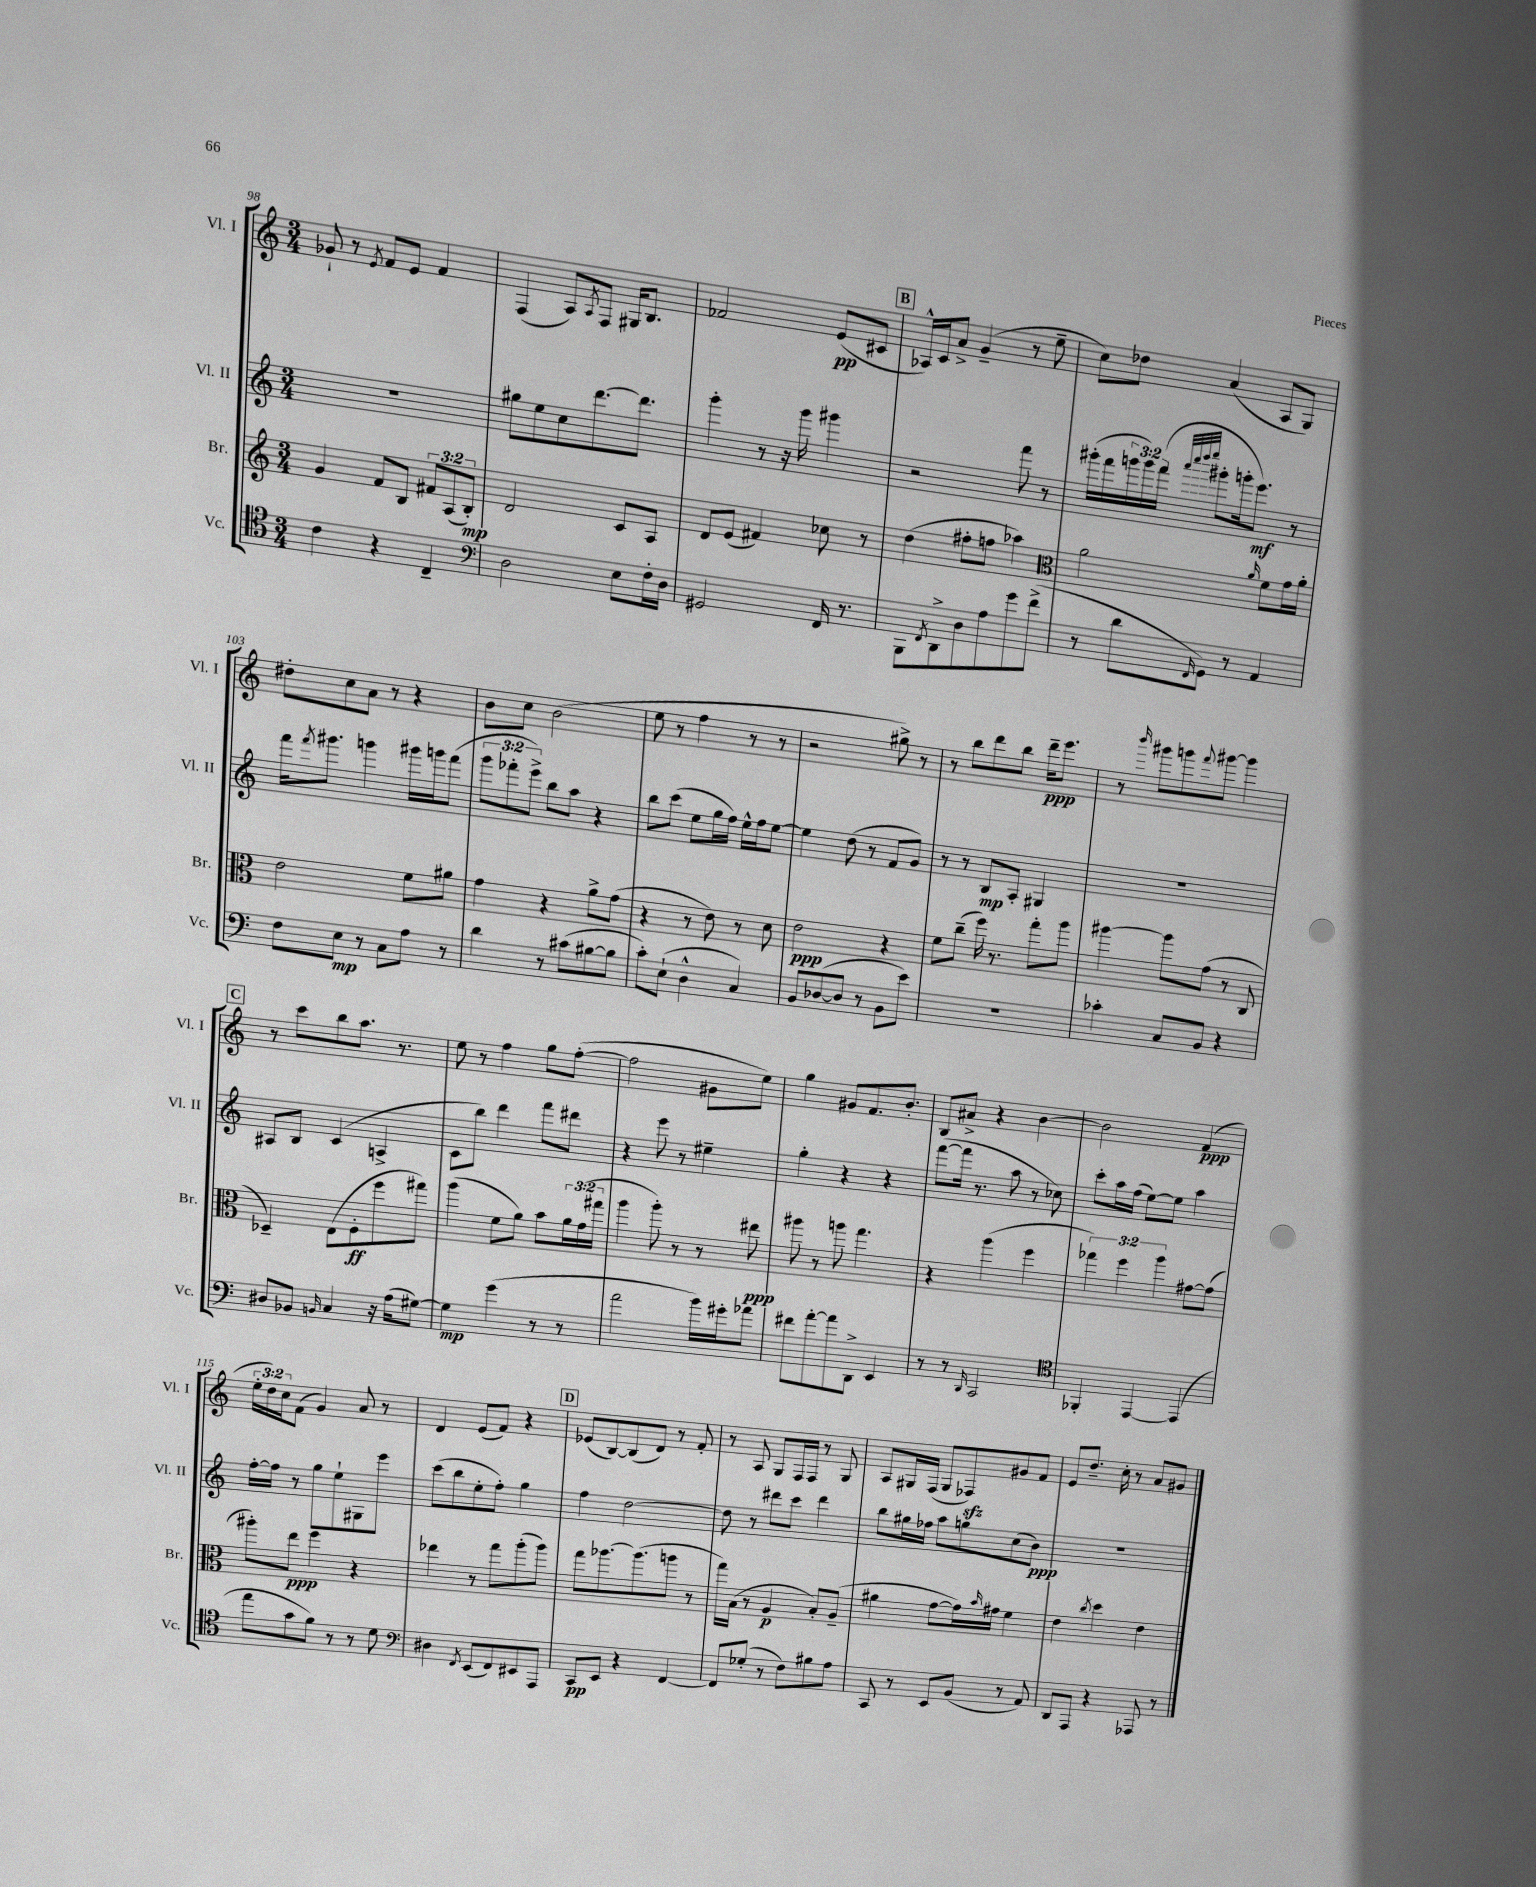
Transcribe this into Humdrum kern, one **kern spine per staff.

**kern	**dynam	**kern	**dynam	**kern	**dynam	**kern	**dynam
*part4	*part4	*part3	*part3	*part2	*part2	*part1	*part1
*staff4	*staff4	*staff3	*staff3	*staff2	*staff2	*staff1	*staff1
*I"Vc.	*	*I"Br.	*	*I"Vl. II	*	*I"Vl. I	*
*I'Vc.	*	*I'Br.	*	*I'Vl. II	*	*I'Vl. I	*
*clefC4	*	*clefG2	*	*clefG2	*	*clefG2	*
*k[]	*	*k[]	*	*k[]	*	*k[]	*
*M3/4	*	*M3/4	*	*M3/4	*	*M3/4	*
=98	=98	=98	=98	=98	=98	=98	=98
4c\	.	4g/	.	2.r	.	8g-X`/	.
.	.	.	.	.	.	8r	.
.	.	.	.	.	.	8qe/	.
4r	.	8f/L	.	.	.	8f/L	.
.	.	8B/J	.	.	.	8e/J	.
4C~/	.	12f#X/L	.	.	.	4f/	.
.	.	(12A/	.	.	.	.	.
.	.	12B'/J)	mp	.	.	.	.
=99	=99	=99	=99	=99	=99	=99	=99
*clefF4	*	*	*	*	*	*	*
2D\	.	2d/	.	8gg#X\L	.	(4F/	.
.	.	.	.	8ee\	.	.	.
.	.	.	.	8cc\	.	8A/L)	.
.	.	.	.	.	.	8qA/	.
.	.	.	.	[8.ddd\	.	8F/J	.
8E\L	.	8c/L	.	.	.	16G#X/KL	.
.	.	.	.	8.ddd\J]	.	8.B/J	.
16F'\L	.	8A/J	.	.	.	.	.
16D\JJ	.	.	.	.	.	.	.
=100	=100	=100	=100	=100	=100	=100	=100
2GG#X/	.	8d/L	.	4ggg'\	.	2f-X/	.
.	.	(8e/J	.	.	.	.	.
.	.	4f#X/)	.	8r	.	.	.
.	.	.	.	16r	.	.	.
.	.	.	.	16ggg\	.	.	.
16FF/	.	8cc-X\	.	4ggg#X\	.	(8e/L	pp
8.r	.	.	.	.	.	.	.
.	.	8r	.	.	.	8c#X/J	.
!!LO:REH:place=s1:t=B
=101	=101	=101	=101	=101	=101	=101	=101
8BBB\L	.	(4dd\	.	2r	.	16A-X^^/LL)	.
.	.	.	.	.	.	16c/J	.
8qFF/	.	.	.	.	.	.	.
8DD^\	.	.	.	.	.	8a^/J	.
8D\	.	8ff#X'\L	.	.	.	(4g~/	.
8A\	.	8ffn\J	.	.	.	.	.
8g\	.	4aa-X\)	.	8fff\	.	8r	.
(8f^\J	.	.	.	8r	.	8ee~\	.
=102	=102	=102	=102	=102	=102	=102	=102
*	*	*clefC3	*	*	*	*	*
8r	.	2a\	.	(16ggg#X'\LL	.	8cc\L)	.
.	.	.	.	16fff\	.	.	.
8d\L	.	.	.	24gggn\	.	8dd-X\J	.
.	.	.	.	24ggg\)	.	.	.
.	.	.	.	(24fff\JJ	.	.	.
.	.	.	.	32qqaaa/LLL	.	.	.
.	.	.	.	32qqcccc/	.	.	.
.	.	.	.	32qqdddd/	.	.	.
16qqFF/	.	.	.	32qqeeee/JJJ	.	.	.
8GG\J)	.	.	.	8ggg#X'\L	.	(4a/	.
8r	.	.	.	16gggn'\k	.	.	.
.	.	.	.	8.eee\J)	mf	.	.
.	.	16qqa/	.	.	.	.	.
4AA/	.	8f\L	.	.	.	8A/L	.
.	.	16g\L	.	8r	.	8G/J)	.
.	.	16a'\JJ	.	.	.	.	.
!!LO:LB:g=z
=103	=103	=103	=103	=103	=103	=103	=103
8F\L	.	2e\	.	16fff\KL	.	8dd#X'\L	.
.	.	.	.	8qfff/	.	.	.
.	.	.	.	8.ggg#X\J	.	.	.
8E\J	mp	.	.	.	.	8cc\	.
8r	.	.	.	4gggn\	.	8a\J	.
8C\L	.	.	.	.	.	8r	.
8A\J	.	8f\L	.	16ggg#X\LL	.	4r	.
.	.	.	.	16gggn\J	.	.	.
8r	.	8a#X\J	.	(8fff\J	.	.	.
=104	=104	=104	=104	=104	=104	=104	=104
4d\	.	4g\	.	12ggg\L	.	8b\L	.
.	.	.	.	12fff-X'\	.	.	.
.	.	.	.	.	.	8cc\J	.
.	.	.	.	12eee^\J)	.	.	.
8r	.	4r	.	8bb\L	.	(2b\	.
(8c#X\L	.	.	.	8aa\J	.	.	.
[8B#X\	.	8a^\L	.	4r	.	.	.
8B#\J]	.	(8g\J	.	.	.	.	.
=105	=105	=105	=105	=105	=105	=105	=105
8c'\L)	.	4r	.	8bb\L	.	8ee\	.
(8E`\J	.	.	.	(8ccc\J	.	8r	.
4D^^\	.	8r	.	8ee\L	.	4ff\	.
.	.	8e\)	.	16gg\L	.	.	.
.	.	.	.	16ff\JJ)	.	.	.
4C/)	.	8r	.	16ee^^\LL	.	8r	.
.	.	.	.	16ff\J	.	.	.
.	.	8d\	.	[8ee\J	.	8r	.
=106	=106	=106	=106	=106	=106	=106	=106
8BB/L	.	2e\	ppp	4ee\]	.	2r	.
([8D-X/	.	.	.	.	.	.	.
8D-/J]	.	.	.	(8dd\	.	.	.
8r	.	.	.	8r	.	.	.
8BB\L	.	4r	.	8f/L	.	8gg#X^\)	.
8e\J)	.	.	.	8g/J)	.	8r	.
=107	=107	=107	=107	=107	=107	=107	=107
2.r	.	8f\L	.	8r	.	8r	.
.	.	(8cc~\J	.	8r	.	8bb\L	.
.	.	16ff\)	.	8B/L	mp	8ddd\	.
.	.	8.r	.	.	.	.	.
.	.	.	.	8A'/J	.	8bb\J	.
.	.	8gg'\L	.	4G#X/	.	16ddd~\KL	ppp
.	.	.	.	.	.	8.eee\J	.
.	.	8aa\J	.	.	.	.	.
=108	=108	=108	=108	=108	=108	=108	=108
4c-X'\	.	[4aa#X\	.	2.r	.	8r	.
.	.	.	.	.	.	16qqbbb/	.
.	.	.	.	.	.	8ggg#X\L	.
8C/L	.	8aa#\L]	.	.	.	8gggn\	.
.	.	.	.	.	.	8qqfff/	.
8BB/J	.	(8g\J	.	.	.	[8ggg#X\J	.
4r	.	8r	.	.	.	4ggg#\]	.
.	.	8C/	.	.	.	.	.
!!LO:LB:g=z
!!LO:REH:place=s1:t=C
=109	=109	=109	=109	=109	=109	=109	=109
8D#X/L	.	4D-X~/)	.	8A#X/L	.	8r	.
8BB-X/J	.	.	.	8B/J	.	8ccc\L	.
16qqBBn/	.	.	.	.	.	.	.
4C/	.	(8E\L	.	(4c/	.	8bb\	.
.	.	8F'\	ff	.	.	8.aa\J	.
16r	.	8ff\	.	4An^/	.	.	.
(16A\KL	.	.	.	.	.	8.r	.
[8G#X\J)	.	8gg#X\J)	.	.	.	.	.
=110	=110	=110	=110	=110	=110	=110	=110
4G#\]	mp	(4aa\	.	8c\L	.	8ee\	.
.	.	.	.	8bb\J)	.	8r	.
(4g\	.	8f\L	.	4ddd\	.	4ff\	.
.	.	8a\J)	.	.	.	.	.
8r	.	8b\L	.	8fff\L	.	8gg\L	.
8r	.	24a\L	.	8ddd#X\J	.	([8ff'\J	.
.	.	(24g\	.	.	.	.	.
.	.	24gg#X\JJ	.	.	.	.	.
=111	=111	=111	=111	=111	=111	=111	=111
2a\	.	4aa\	.	4r	.	2ff\]	.
.	.	8aa'\)	.	8eee\	.	.	.
.	.	8r	.	8r	.	.	.
16b\LL)	.	8r	.	4ee#X~\	.	8g#X\L	.
16g#X'\J	.	.	.	.	.	.	.
8a-X\J	.	8ee#X\	ppp	.	.	8ee\J)	.
=112	=112	=112	=112	=112	=112	=112	=112
8f#X\L	.	8aa#X\	.	4gg'\	.	4gg\	.
[8a'\	.	8r	.	.	.	.	.
8a\]	.	8aan\	.	4r	.	8g#X/L	.
8DD^\J	.	4.gg\	.	.	.	8.f/	.
4EE/	.	.	.	4r	.	.	.
.	.	.	.	.	.	8.b'/J	.
=113	=113	=113	=113	=113	=113	=113	=113
8r	.	4r	.	([8fff\L	.	8B/L	.
8r	.	.	.	16fff\Jk]	.	8a#X^/J	.
.	.	.	.	8.r	.	.	.
16qqDD/	.	.	.	.	.	.	.
2CC/	.	(4aa\	.	.	.	4r	.
.	.	.	.	8aa\	.	.	.
.	.	4ff\	.	8r	.	[4b\	.
.	.	.	.	8cc-X\)	.	.	.
=114	=114	=114	=114	=114	=114	=114	=114
*clefC4	*	*	*	*	*	*	*
4FF-X'/	.	6gg-X\)	.	8ccc'\L	.	2b\]	.
.	.	.	.	16aa\L	.	.	.
.	.	6ff\	.	.	.	.	.
.	.	.	.	(16ff\JJ	.	.	.
[4EE/	.	.	.	[8ee\L)	.	.	.
.	.	6aa\	.	.	.	.	.
.	.	.	.	8ee\J]	.	.	.
(4EE/]	.	[8g#X\L	.	4aa\	.	(4f/	ppp
.	.	(8g#\J]	.	.	.	.	.
!!LO:LB:g=z
=115	=115	=115	=115	=115	=115	=115	=115
8ee\L	.	8aa#X'\L)	.	[16ff'\LL	.	24ee'\LL	.
.	.	.	.	.	.	24dd\)	.
.	.	.	.	16ff\JJ]	.	.	.
.	.	.	.	.	.	24cc\J	.
8g\	.	8ee\J	ppp	8r	.	(8f\J	.
8f\J)	.	4ff\	.	8gg\L	.	4g/)	.
8r	.	.	.	8ee`\	.	.	.
8r	.	4r	.	8G#X\	.	8a/	.
8d\	.	.	.	8eee\J	.	8r	.
=116	=116	=116	=116	=116	=116	=116	=116
*clefF4	*	*	*	*	*	*	*
4D#X\	.	4ee-X\	.	(8ccc\L	.	4d/	.
.	.	.	.	8bb\	.	.	.
8qFF/	.	.	.	.	.	.	.
(8EE/L	.	8r	.	8ee'\	.	(8e/L	.
8FF/)	.	8gg\L	.	8ff'\J)	.	8f/J)	.
8EE#X/	.	(8aa'\	.	4gg\	.	4r	.
8AAA/J	.	8aa\J)	.	.	.	.	.
!!LO:REH:place=s1:t=D
=117	=117	=117	=117	=117	=117	=117	=117
8CC/L	pp	8gg\L	.	4ff\	.	(8e-X/L	.
8EE/J	.	[8.aa-X\	.	.	.	[8B/)	.
4r	.	.	.	[2dd\	.	(8B/]	.
.	.	(8.aa-\]	.	.	.	.	.
.	.	.	.	.	.	8d/J)	.
[4FF/	.	8aan\J	.	.	.	8r	.
.	.	8r	.	.	.	8f'/	.
=118	=118	=118	=118	=118	=118	=118	=118
8FF/L]	.	16gg\LL)	.	8dd\]	.	8r	.
.	.	(16B\JJ	.	.	.	.	.
(8G-X'/J	.	8r	.	8r	.	8A/	.
8r	.	4A/	p	8ddd#X\L	.	8G/L	.
8F\L)	.	.	.	8ccc\J	.	16F/L	.
.	.	.	.	.	.	16F/JJ	.
8B#X\	.	8B'/L)	.	4ddd#\	.	8r	.
8A\J	.	(8A~/J	.	.	.	8G/	.
=119	=119	=119	=119	=119	=119	=119	=119
8CC/	.	4a#X\	.	8bb\L	.	8A/L	.
8r	.	.	.	16gg#X\L	.	16G#X/L	.
.	.	.	.	16ff-X\JJ	.	(16F/JJ	.
8EE/L	.	[8g\L	.	8aa\L	.	8G#/L	.
(8BB/J	.	16g\L])	.	8ggn\	.	8F-Xzz/)	.
.	.	16qqb/	.	.	.	.	.
.	.	16g#X\JJ	.	.	.	.	.
8r	.	4f\	.	(8cc\	.	8g#X/	.
8AA/)	.	.	.	8b\J)	ppp	8f/J	.
=120	=120	=120	=120	=120	=120	=120	=120
8DD/L	.	4e\	.	2.r	.	8e/L	.
8AAA/J	.	.	.	.	.	8.dd~/J	.
.	.	8qcc/	.	.	.	.	.
4r	.	4dd\	.	.	.	.	.
.	.	.	.	.	.	16cc'\	.
.	.	.	.	.	.	8r	.
8AAA-X/	.	4e\	.	.	.	8a/L	.
8r	.	.	.	.	.	8g#X/J	.
==	==	==	==	==	==	==	==
*-	*-	*-	*-	*-	*-	*-	*-
